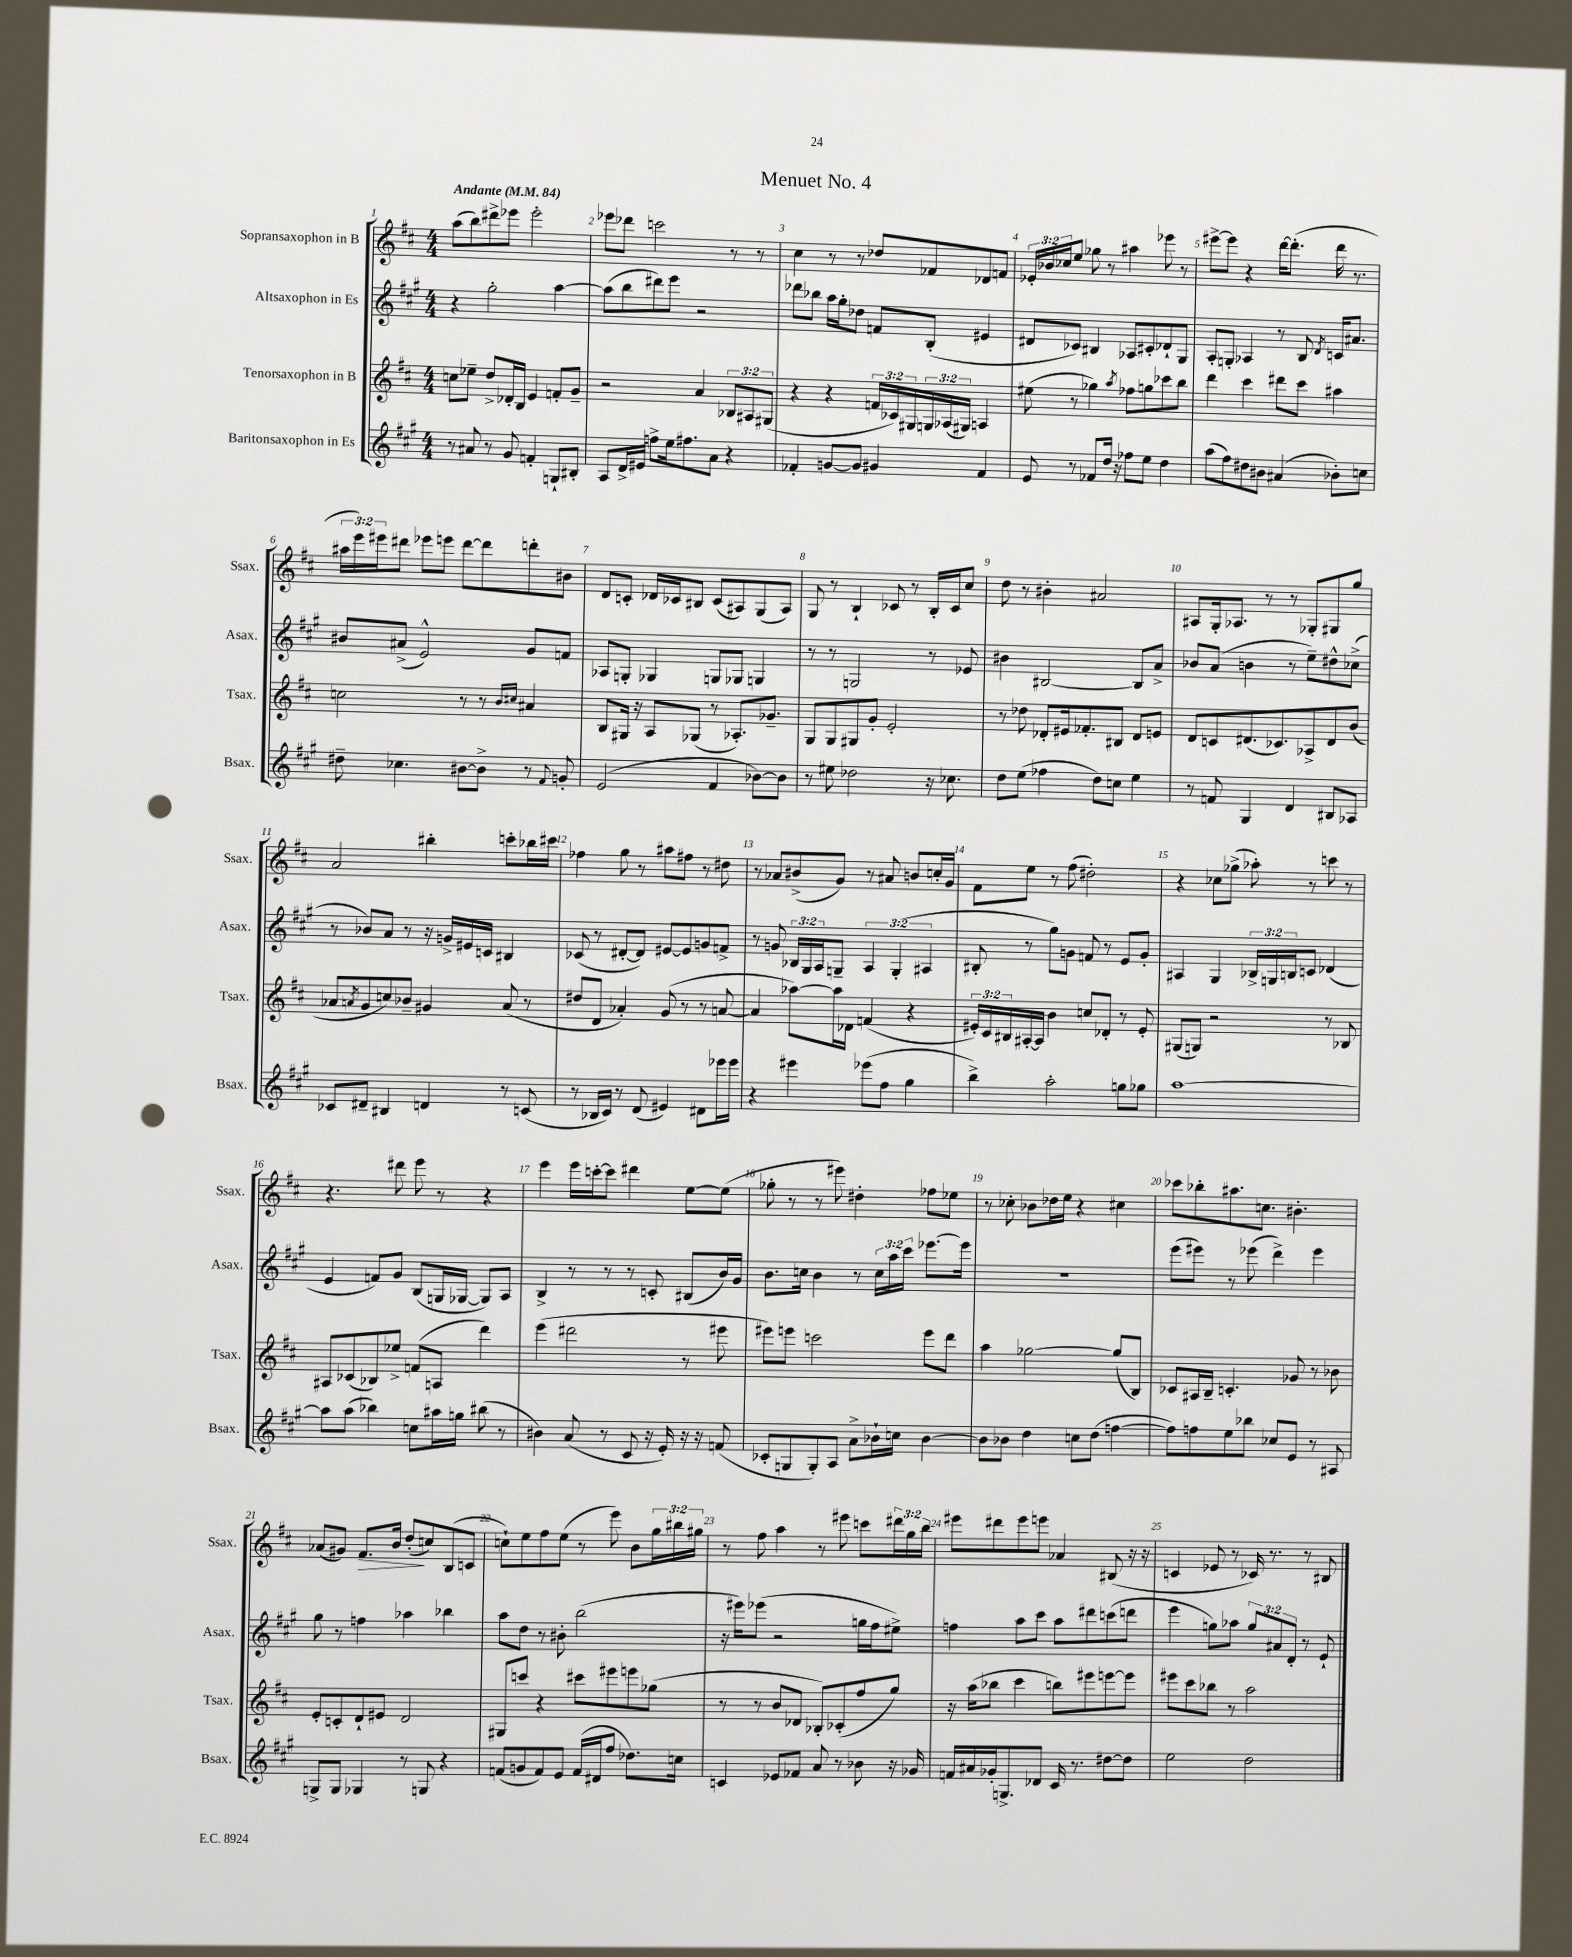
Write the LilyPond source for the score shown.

\header { title = "Menuet No. 4" }
<<
\new StaffGroup <<
\new Staff = "s0" \with { instrumentName = "Sopransaxophon in B" shortInstrumentName = "Ssax." } {
    \clef treble \key d \major \numericTimeSignature \time 4/4 \override Staff.TupletNumber.text = #tuplet-number::calc-fraction-text \tempo "Andante" 4 = 84
    a''8( b''8) dis'''8-> ees'''8 ees'''2-. |
    ees'''8 des'''8 c'''2 r8 r8 |
    cis''4 r8 r8 des''8 fes'8 des'8 f'8 |
    \tuplet 3/2 { ees'16-. bes'16 ces''16 } e''8 ges''8 r8 ais''4 ees'''8 r8 |
    eis'''8~-> eis'''8 r4 d'''16~ d'''8.-.( d'''16 r8. |
    \tuplet 3/2 { ais''16 e'''16) eis'''16 } dis'''8 ees'''8 e'''8 dis'''8~ dis'''8 d'''8-. bis'8 |
    d'8 c'8-. des'16 ces'16 bis8 ces'8( ais8) g8( ais8) |
    g8 r8 b4-! ces'8 r8 b16-. ces'16 cis''8 |
    d''8 r8 bis'4-. ais'2 |
    ais8 g16-. aes8. r8 r8 ges8-. gis8 g''8 |
    a'2 bis''4-. c'''8-. bes''16 cis'''16 |
    fes''4 g''8 r8 ais''8 fis''8 r8 dis''8 |
    r8 aes'8 bis'8->( g'8) r8 ais'8 b'8 c''16-. g'16 |
    fis'8 e''8 r8 fis''8( dis''2-.) |
    r4 ces''8 ges''8->( aes''8-.) r8 c'''8 r8 |
    r4. dis'''8 e'''8 r8 r4 |
    e'''4 e'''16 c'''16~-. c'''8 dis'''4 e''8~ e''8( |
    ges''8-. r8 r8 eis'''8) dis''4-. fes''8 ees''8 |
    r8 ces''8-. bes'8 des''16 e''16 r4 cis''4 |
    ces'''8 bes''8-. ais''8. c''8. bis'4.-. |
    aes'8( gis'8) fis'8.\> b'16 d''8-.\!( c''8) b8( c'8 |
    c''8-!) e''8 fis''8 e''8( r8 e'''8) b'8 \tuplet 3/2 { g''16 bis''16 gis''16 } |
    r8 fis''8 a''4 r8 eis'''8 c'''8 \tuplet 3/2 { dis'''16 g''16 b''16 } |
    eis'''8 dis'''8 eis'''8 e'''8 aes'4 bis8( r16 r16 |
    c'4 ees'8 r8 ces'16) r8. r8 bis8 \bar "|." |
}
\new Staff = "s1" \with { instrumentName = "Altsaxophon in Es" shortInstrumentName = "Asax." } {
    \clef treble \key a \major \numericTimeSignature \time 4/4 \override Staff.TupletNumber.text = #tuplet-number::calc-fraction-text
    r4 gis''2-. a''4~ |
    a''8( b''8 dis'''8) e'''8 r2 |
    des'''8 bes''8 a''16 gis''16-. des''8 f'8 b8-.( eis'4 |
    dis'8 ces'8) bis4 aes8 cis'8-. des'8-! gis8 |
    a8-. g8-. aes4 r8 b8 \acciaccatura { d'8 } c'16 ais'8. |
    bis'8 ais'8->( e'2-^) gis'8 f'8 |
    aes8 g8-. ges4 g8 ges8 g4 |
    r8 r8 g2 r8 ees'8 |
    bis'4 bis2~ bis8 a'8-> |
    bes'8 a'8( b'4 r8 e''8--) dis''8-^ ces''8->( |
    r8 bes'8) a'8 r8 r16 g'16-> eis'16 c'16 bis4 |
    ces'8( r8 dis'8~-. dis'8) eis'8~ eis'8 g'8 f'8-> |
    r8 g'8 \tuplet 3/2 { bes16 gis16 a16 } g8-- \tuplet 3/2 { a4 g4-.( ais4 } |
    bis8-. r8 gis''8) g'8 f'8 r8 e'8 g'8-. |
    ais4 gis4 \tuplet 3/2 { bes16-> g16 b16 } c'8 des'4( |
    e'4 f'8) gis'8 b8( g16 ges16~ ges8) a8 |
    b4-> r8 r8 r8 c'8-. bis8( b'16) gis'16 |
    b'8. c''16 b'4 r8 \tuplet 3/2 { c''16 a''16 cis'''16 } ees'''8.~ ees'''16 |
    R1 |
    e'''8( eis'''8) r8 ees'''8( d'''4->) ees'''4 |
    gis''8 r8 f''4 aes''4 bes''4 |
    a''8 d''8 r8 bis'8-. b''2( |
    r16 eis'''16) ees'''8( r2 g''16 fis''16 eis''8->) |
    f''4 a''8 cis'''8 a''8 dis'''8 c'''8( d'''8 |
    e'''4 g''8) aes''8 \tuplet 3/2 { g''8 ais'8 d'8-. } r8 e'8-! \bar "|." |
}
\new Staff = "s2" \with { instrumentName = "Tenorsaxophon in B" shortInstrumentName = "Tsax." } {
    \clef treble \key d \major \numericTimeSignature \time 4/4 \override Staff.TupletNumber.text = #tuplet-number::calc-fraction-text
    c''8 ees''8-- d''8-> des'16-. b16 e'4 f'8-. g'8-- |
    r2 a'4 \tuplet 3/2 { bes8 ais8 gis8( } |
    r4 r4 \tuplet 3/2 { f'16 ces'16) gis16 } \tuplet 3/2 { g16 aes16( gis16) } a4 |
    eis''8( r8 ges''4) \acciaccatura { a''8 } fes''8 g''8 ces'''8 b''8 |
    d'''4 cis'''4 dis'''8 cis'''8 ais''4 |
    c''2 r8 r8 \grace { b'16 cis''16 } ais'4 |
    b8 gis16 r16 a8 ges8( r8 aes8.-.) ges'8.-- |
    g8 g8 gis8 g'8-. e'2-. |
    r8 des''8 des'8-. eis'16 fes'8.-. bis8 des'8 e'8 |
    d'8 c'8 dis'8.( ces'8.) aes8-> dis'8 b'8( |
    aes'8 \acciaccatura { a'8 } g'8 c''8) bes'8-- gis'4 a'8( r8 |
    dis''8 d'8 aes'4-.) g'8( r8 r8 a'8~ |
    a'4 aes''8~) aes''16 des'16 f'4( r4 |
    \tuplet 3/2 { eis'16-.) cis'16 bis16 } ais16~-. ais16 b'4 c''8 des'8-. r8 eis'8-. |
    gis8( g8) r2 r8 bes8 |
    ais8 ces'8( bes8) ees''8-> f'8( a8 d'''4) |
    e'''4( dis'''2 r8 eis'''8 |
    eis'''8) e'''8 c'''2 e'''8 d'''8 |
    a''4 ges''2~ ges''8( b8) |
    ces'8 ais16 b16-- c'4.-. ges'8 r8 bes'8 |
    e'8-. c'8-. d'8-! eis'8 d'2 |
    gis8 c'''8 r4 cis'''8 eis'''8 e'''8 ges''8( |
    r8 r8 b'8 des'8 bes8-.) ces'8-.( fis''8 g''8) |
    r16 a''16( bes''8 cis'''4 b''8) eis'''8 e'''8~ e'''8 |
    eis'''8 cis'''8 bes''8 r8 a''2 \bar "|." |
}
\new Staff = "s3" \with { instrumentName = "Baritonsaxophon in Es" shortInstrumentName = "Bsax." } {
    \clef treble \key a \major \numericTimeSignature \time 4/4
    r8 ais'8 r8 gis'8 f'4-. g8-! bis8-. |
    a8 d'16-> eis'16 f''8-> e''16 fis''8. a'8 r4 |
    fes'4-. g'8~ g'8 gis'4 fes'4 |
    e'8 r8 fes'8 d''16 r16 fes''8 e''8 d''4 |
    a''8( fis''8) dis''8 bis'8 ais'4( bes'8-.) c''8 |
    dis''8-- ces''4. bis'8~ bis'8-> r8 \appoggiatura { fis'8 } g'8-. |
    e'2( fis'4 bes'8~) bes'8 |
    r8 eis''8 des''2 r16 ces''8. |
    d''8 e''8( fes''4 d''8) c''8 e''4 |
    r8 f'8 gis4 d'4 bis8 aes8 |
    ces'8 dis'8-- bis4 d'4 r8 c'8( |
    r8 bes16 cis'16) r8 d'8( eis'4) dis'8 ees'''16 ees'''16 |
    r4 eis'''4 ees'''8( fis''8 gis''4 |
    b''4->) a''2-. g''8 ges''8 |
    a''1~ |
    a''8 a''8( bes''4) c''8 ais''16 g''16 bis''8( r8 |
    bis'4) a'8( r8 cis'8 r16 e'16-.) r16 r16 f'8( |
    ces'8-. g8 g8-.) a8 a'8-> bes'16-! c''16 bes'4~ |
    bes'8 bes'8 d''4 c''8 d''8( f''4~ |
    f''8) f''8 e''8 bes''8 ces''8 e'8 r8 ais8 |
    g8-> g8 ges4 r8 g8 r4 |
    f'8( g'8 f'8) e'8 f'16( dis'16 fis''8 des''8.) c''16 |
    c'4 ees'8 fes'8 a'8 r8 bes'8 r16 ges'16 |
    f'16 ais'16 ges'16-. g8.-> des'8 cis'16 r8. dis''8~ dis''8 |
    e''2 d''2 \bar "|." |
}
>>
>>
\layout { \context { \Score \override BarNumber.break-visibility = ##(#f #t #t) barNumberVisibility = #all-bar-numbers-visible } }
